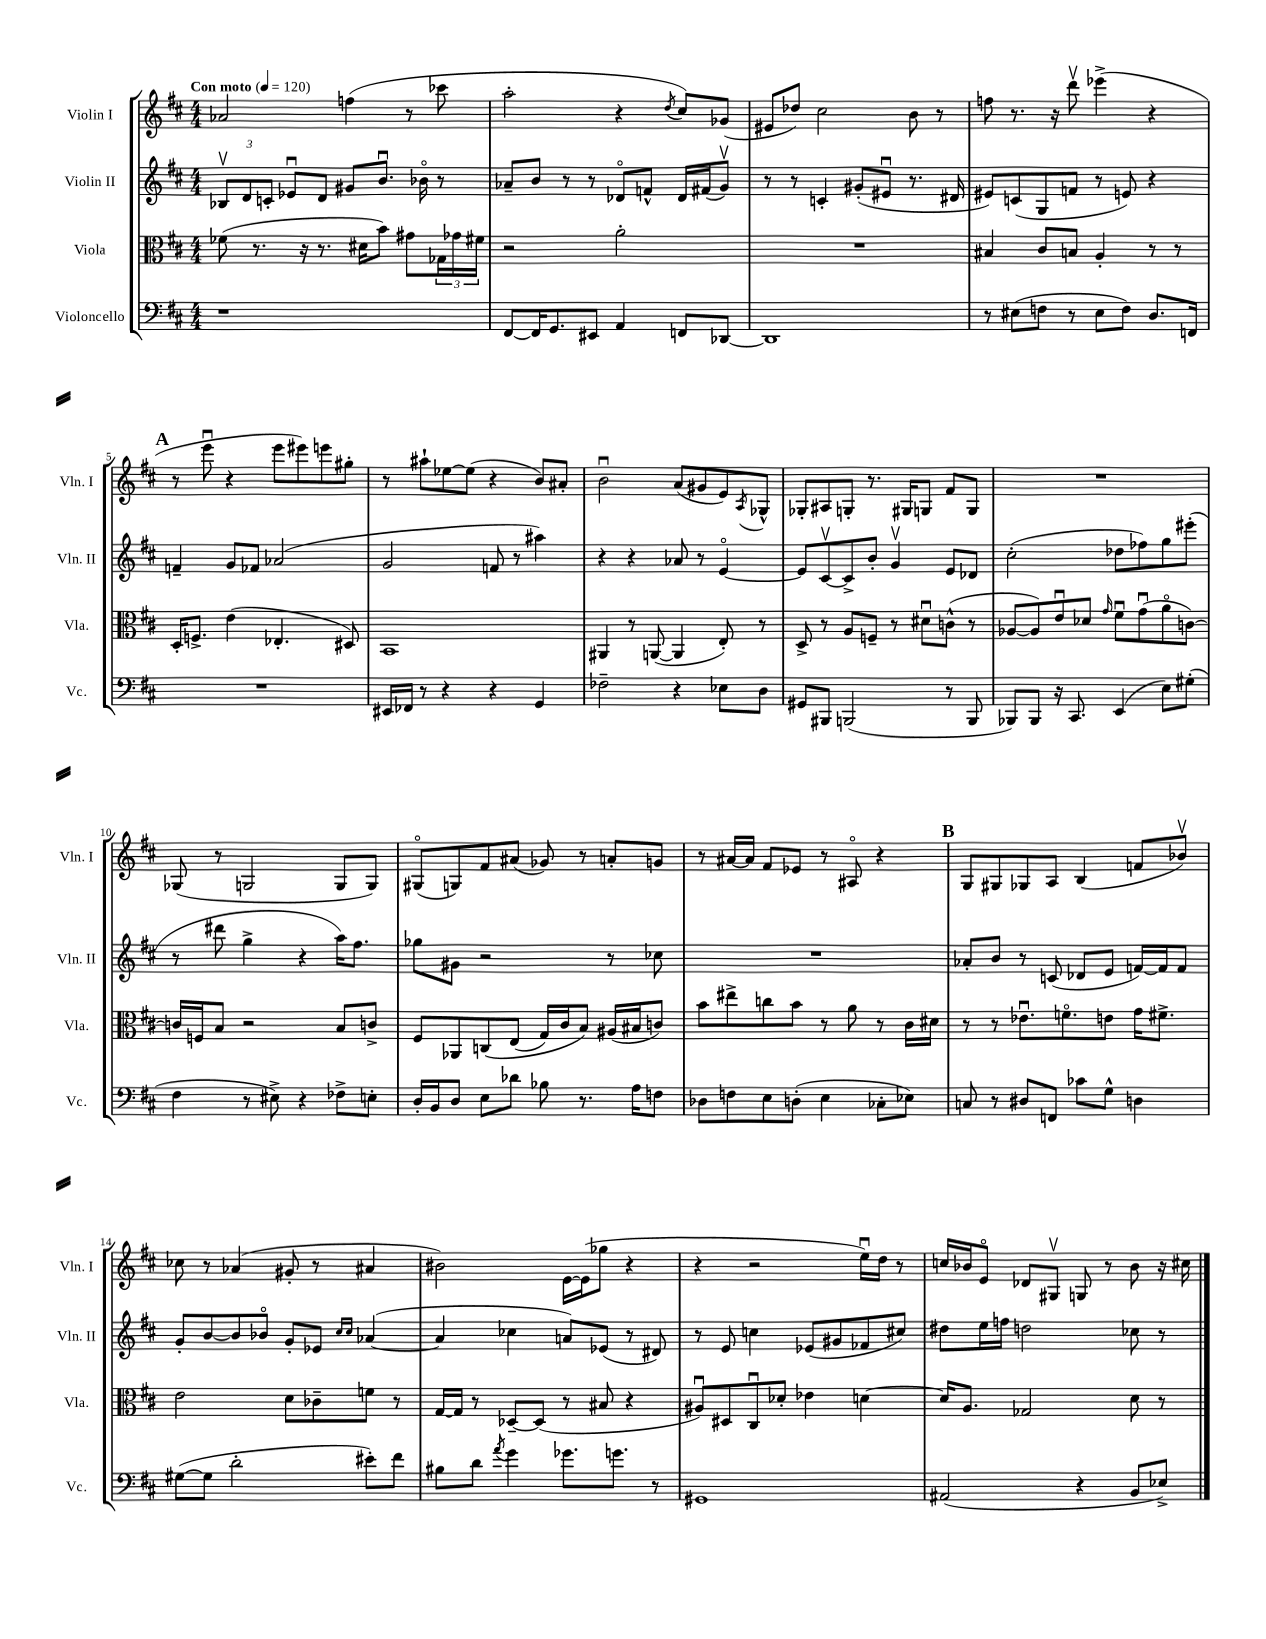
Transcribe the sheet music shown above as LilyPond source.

<<
\new StaffGroup <<
\new Staff = "s0" \with { instrumentName = "Violin I" shortInstrumentName = "Vln. I" } {
    \clef treble \key d \major \numericTimeSignature \time 4/4 \tempo "Con moto" 4 = 120
    aes'2 f''4( r8 ces'''8 |
    a''2-. r4 \acciaccatura { d''8 } cis''8) ges'8( |
    eis'8 des''8) cis''2 b'8 r8 |
    f''8 r8. r16 d'''8\upbow ees'''4->( r4 |
    \mark \markup { \bold "A" } r8 e'''8\downbow r4 e'''8 eis'''8) e'''8 gis''8-. |
    r8 ais''8-! ees''8~ ees''8( r4 b'8) ais'8-. |
    b'2\downbow a'8( gis'8 e'8) \acciaccatura { a8 } ges8-^ |
    ges8-. ais8 g8-. r8. gis16 g8 fis'8 g8 |
    R1 |
    ges8( r8 g2 g8 g8) |
    gis8\flageolet( g8) fis'8 ais'8( ges'8) r8 a'8-. g'8 |
    r8 ais'16~ ais'16 fis'8 ees'8 r8 ais8\flageolet r4 |
    \mark \markup { \bold "B" } g8 gis8 ges8 a8 b4( f'8 bes'8\upbow) |
    ces''8 r8 aes'4( gis'8-. r8 ais'4 |
    bis'2) e'16~ e'16( ges''8 r4 |
    r4 r2 e''16\downbow) d''16 r8 |
    c''16 bes'16 e'8\flageolet des'8 gis8\upbow g8 r8 bes'8 r16 cis''16 \bar "|." |
}
\new Staff = "s1" \with { instrumentName = "Violin II" shortInstrumentName = "Vln. II" } {
    \clef treble \key d \major \numericTimeSignature \time 4/4
    \tuplet 3/2 { bes8\upbow d'8 c'8-. } ees'8\downbow d'8 gis'8 b'8.\downbow bes'16\flageolet r8 |
    aes'8-- b'8 r8 r8 des'8\flageolet f'8-^ des'16 fis'16( g'8\upbow) |
    r8 r8 c'4-. gis'8-.( eis'8\downbow r8. dis'16 |
    eis'8) c'8( g8 f'8 r8 e'8) r4 |
    \mark \markup { \bold "A" } f'4-- g'8 fes'8 aes'2( |
    g'2 f'8 r8 ais''4) |
    r4 r4 aes'8 r8 e'4~\flageolet |
    e'8 cis'8~\upbow cis'8-> b'8-. g'4\upbow e'8 des'8 |
    cis''2-.( des''8 fes''8) g''8 eis'''8-.( |
    r8 dis'''8 g''4-> r4 a''16) fis''8. |
    ges''8 gis'8 r2 r8 ces''8 |
    R1 |
    \mark \markup { \bold "B" } aes'8-. b'8 r8 c'8( des'8 e'8 f'16~) f'16 f'8 |
    g'8-. b'8~ b'8 bes'8\flageolet g'8-. ees'8 \grace { cis''16 cis''16 } aes'4~( |
    aes'4 ces''4 a'8) ees'8( r8 dis'8) |
    r8 e'8 c''4 ees'8( gis'8 fes'8 cis''8) |
    dis''8 e''16 f''16 d''2 ces''8 r8 \bar "|." |
}
\new Staff = "s2" \with { instrumentName = "Viola" shortInstrumentName = "Vla." } {
    \clef alto \key d \major \numericTimeSignature \time 4/4
    fes'8( r8. r16 r8. dis'16 b'8) gis'8 \tuplet 3/2 { ges16 ges'16 fis'16 } |
    r2 a'2-. |
    R1 |
    bis4 cis'8 b8 a4-. r8 r8 |
    \mark \markup { \bold "A" } d16-. f8.-> e'4( ees4.-. dis8) |
    b,1 |
    ais,4 r8 a,8~( a,4 e8-.) r8 |
    d8-> r8 a8 f8-- r8 dis'8\downbow c'8-^( r8 |
    aes8~ aes8) e'8\downbow des'8 \grace { g'16 } fis'8\downbow g'8\downbow( a'8\flageolet c'8~) |
    c'16 f16 b8 r2 b8 c'8-> |
    fis8 aes,8 c8\( e8( g16) cis'16 b8\) ais16( bis16 c'8) |
    b'8 eis''8-> c''8 b'8 r8 a'8 r8 cis'16 dis'16 |
    \mark \markup { \bold "B" } r8 r8 ees'8.\downbow f'8.\flageolet e'8 g'16 fis'8.-> |
    e'2 d'8 ces'8-- f'8 r8 |
    g16~ g16 r8 des8~-- des8( r8 bis8 r4 |
    ais8\downbow) dis8 cis8\downbow des'8-. ees'4 d'4~ |
    d'16 a8. ges2 d'8 r8 \bar "|." |
}
\new Staff = "s3" \with { instrumentName = "Violoncello" shortInstrumentName = "Vc." } {
    \clef bass \key d \major \numericTimeSignature \time 4/4
    r1 |
    fis,8~ fis,16 g,8. eis,8 a,4 f,8 des,8~ |
    des,1 |
    r8 eis8( f8 r8 eis8 f8) d8. f,16 |
    \mark \markup { \bold "A" } R1 |
    eis,16 fes,16 r8 r4 r4 g,4 |
    fes2-- r4 ees8 d8 |
    gis,8 bis,,8 b,,2( r8 b,,8 |
    bes,,8) bes,,8 r16 cis,8. e,4( e8) gis8-.( |
    fis4 r8 eis8->) r4 fes8-> e8-. |
    d16-. b,16 d8 e8 des'8 bes8 r8. a16 f8 |
    des8 f8 e8 d8-.( e4 ces8-. ees8) |
    \mark \markup { \bold "B" } c8 r8 dis8 f,8 ces'8 g8-^ d4 |
    gis8~( gis8 d'2-. eis'8-.) fis'8 |
    bis8 d'8 \acciaccatura { a'8 } g'4 ges'8. g'8. r8 |
    gis,1 |
    ais,2( r4 b,8 ees8->) \bar "|." |
}
>>
>>
